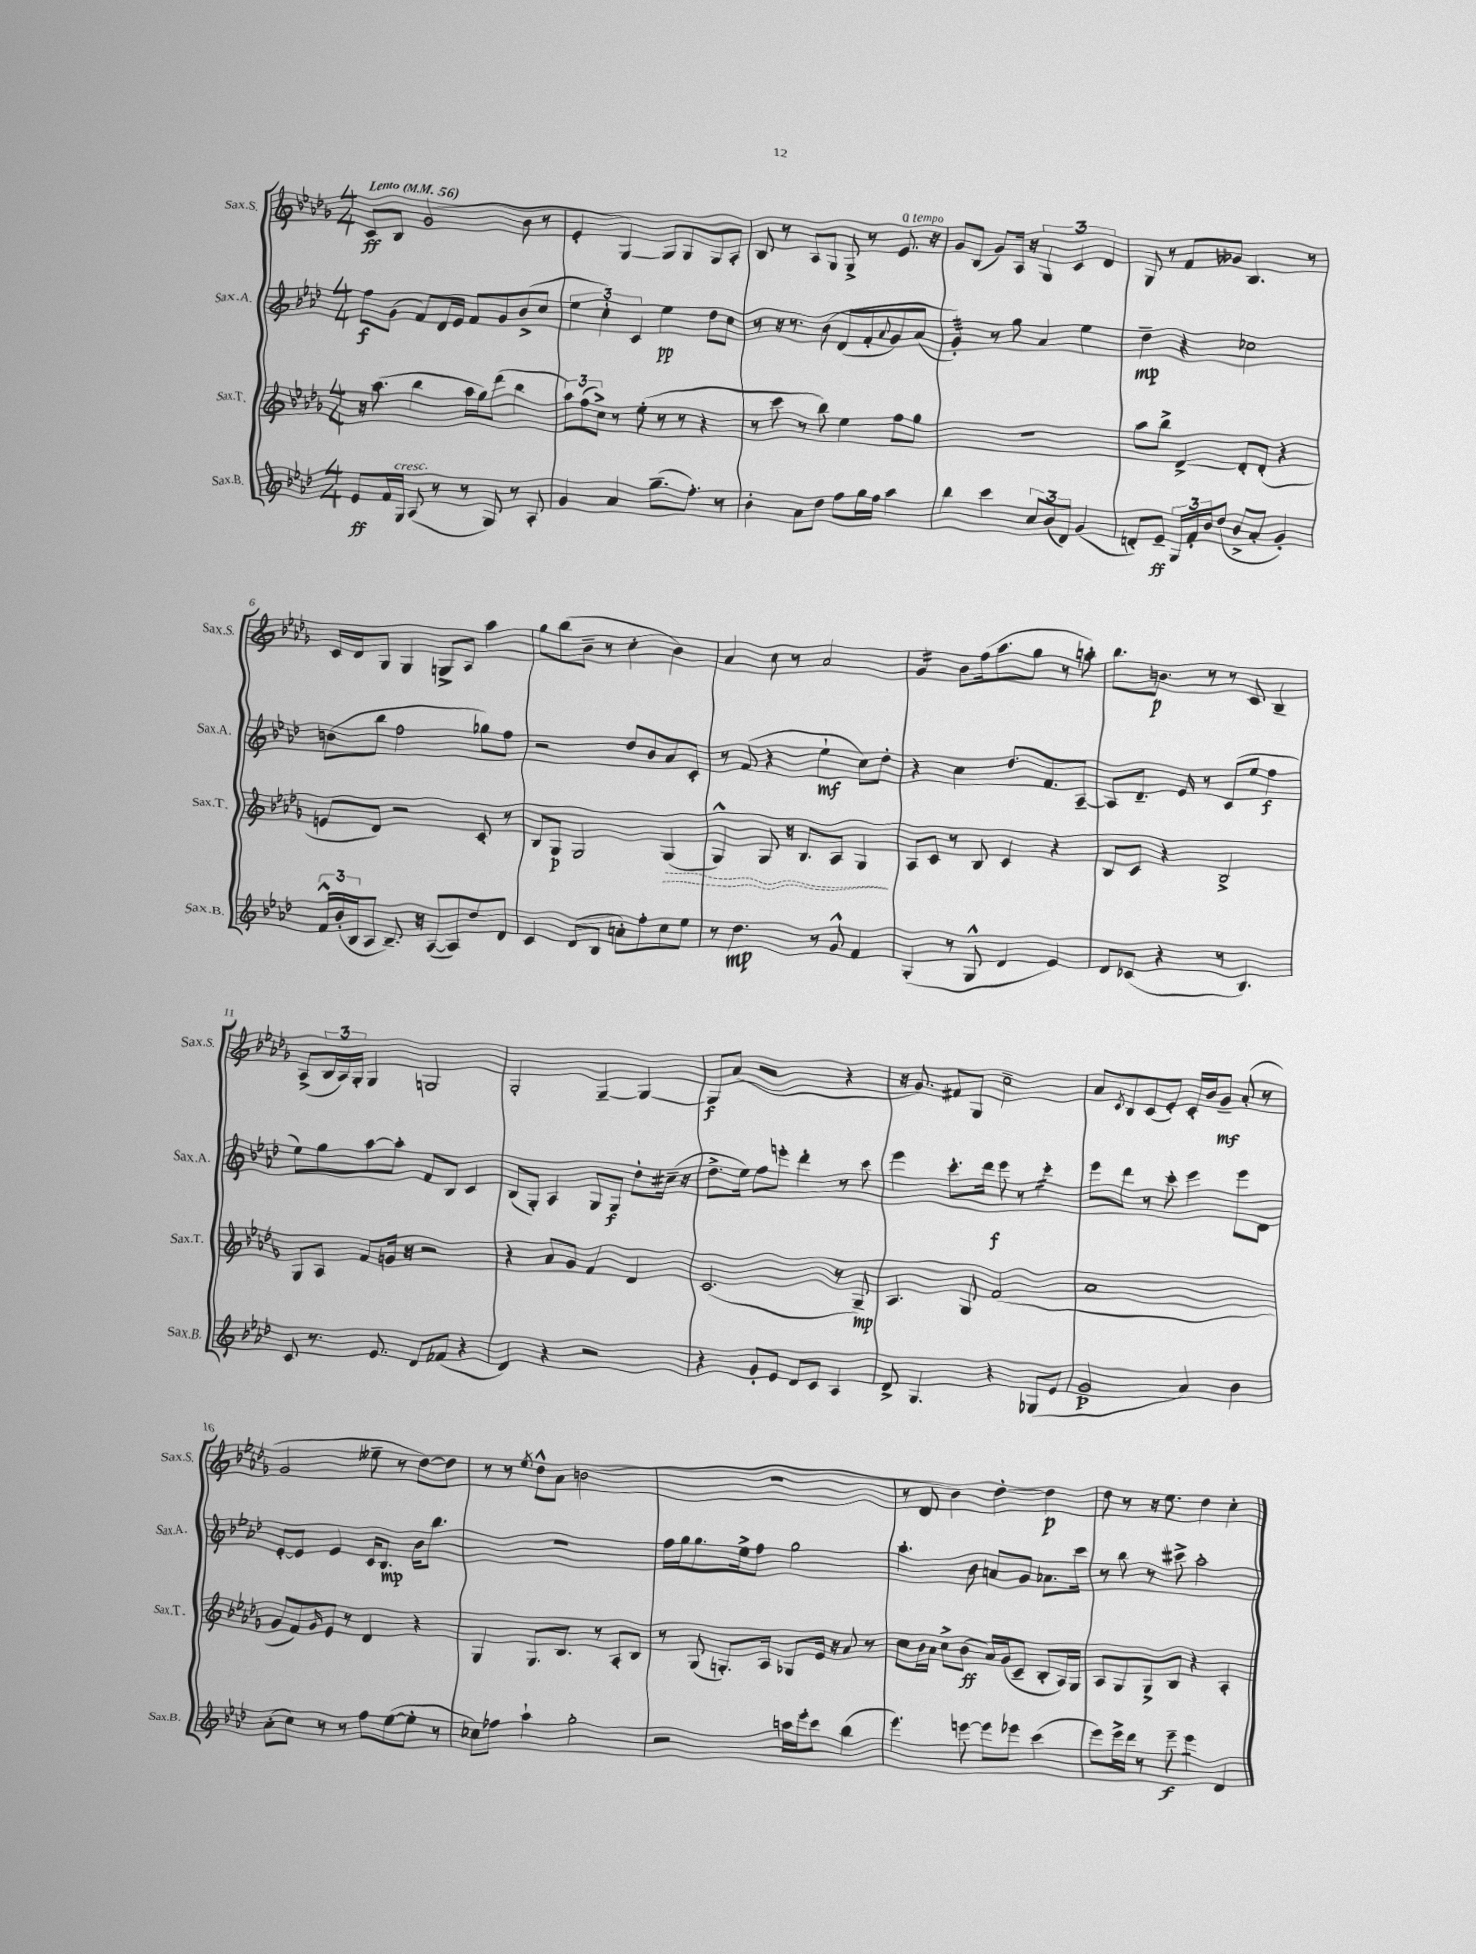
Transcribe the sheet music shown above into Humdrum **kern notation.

**kern	**kern	**kern	**kern
*staff4	*staff3	*staff2	*staff1
*clefG2	*clefG2	*clefG2	*clefG2
*k[b-e-a-d-]	*k[b-e-a-d-g-]	*k[b-e-a-d-]	*k[b-e-a-d-g-]
*M4/4	*M4/4	*M4/4	*M4/4
*MM56	*MM56	*MM56	*MM56
8e-	16r	8ff	8c
.	(8.aa-	.	.
16f	.	(8g	8B-
16G	.	.	.
(8A-	4bb-	8f)	(2g-
8r	.	16d-	.
.	.	16e-	.
8r	16aa-	8f	.
.	16gg-)	.	.
8G)	(8ddd-	8g	.
8r	4bb-	(8b-^	8b-
8A-'	.	8cc	8r
=	=	=	=
4g	12aa-)	6ee-	4e-'
.	(12ff	.	.
.	12cc^)	6cc')	.
4a-	8r	.	[4G-)
.	.	6c	.
.	(8ee-'	.	.
(8.gg~	8r	4ee-	8G-]
.	8r	.	8G-
8.ff')	.	.	.
.	4r	8dd-	8G-
8r	.	8cc	8A-'
=	=	=	=
4b-'	8r	8r	8B-
.	8ccc	16r	8r
.	.	8.r	.
8a-	8r	.	8A-
8dd-	8bb-)	&(8b-	8G-
8ff	4ee-	(8d-	8G-^
16gg	.	8f'	8r
16ff	.	.	.
.	.	8qqa-	.
4aa-	8ff	8g)	8.e-
.	8gg-	(8a-	.
.	.	.	16r
=	=	=	=
4bb-	1r	4g')&)	8g-
.	.	.	(8B-
4ccc	.	8r	8g-)
.	.	8gg	16A-
.	.	.	16r
12cc	.	4a-	6G-
(12b-	.	.	.
12d-)	.	.	6c
(4g	.	4ee-	.
.	.	.	6d-
=	=	=	=
8d')	8aa-	4dd-~	8G-
8e-~	8bb-^	.	8r
24G	[4d-^	4r	8f
24f'	.	.	.
24b-	.	.	.
(8dd-	.	.	8g--
8b-^	8d-']	2cc-	4.B-
8a-'	(8d-'	.	.
4g')	4r	.	.
.	.	.	8r
=	=	=	=
24f^^	8e	(8b	16c
(24b-'	.	.	.
.	.	.	16d-
24B-	.	.	.
8A-	8d-)	8bb-	8G-
8.B-~)	2r	2ff	4G-
16r	.	.	.
([8A-	.	.	8G^
8A-])	.	.	8A-
8dd-	8c'	8gg-)	4aa-
8d-	8r	8ff	.
=	=	=	=
4c	8B-	2r	8gg-
.	8G-	.	(8bb-
(8d-	2G-	.	8b-~
8B-	.	.	8r
8a')	.	8dd-	4cc'
8ff'	.	8b-	.
8cc	(4G-	8a-	4b-)
8ee-	.	8c'	.
=	=	=	=
8r	4G-^^)	8r	4a-
4.dd-	.	(8f	.
.	8G-	4r	8cc
.	16r	.	8r
.	8.B-	.	.
8r	.	4ee-`	2a-
8g^^	8A-	.	.
4f	4G-	8cc)	.
.	.	8dd-'	.
=	=	=	=
(4G'	8A-	4r	4g-
.	8c	.	.
8r	8r	4cc	8b-
8G^^	8B-	.	(16ff
.	.	.	8.aa-
4d-	4c	8.dd-	.
.	.	.	8gg-
.	.	8.f	.
4e-)	4r	.	8r
.	.	[8A-~	8aa')
=	=	=	=
8d-	8B-	8A-]	8.bb-
(8c-	8c	8.d-~	.
.	.	.	8.b
4r	4r	.	.
.	.	16e-	.
.	.	8r	8r
8r	2B-^	(8c	8r
4.B-)	.	8ee-	8c
.	.	4ff	4B-~
=	=	=	=
8c	8G-	8ee-)	(8A-^
8.r	8A-	8gg	24B-
.	.	.	24A-)
.	.	.	24G-'
.	8f	[8aa-	4G-
8.e-	.	.	.
.	16g	8aa-']	.
.	16r	.	.
8d-	2r	8f	2G
(8f-	.	8B-	.
4r	.	4c	.
=	=	=	=
4d-)	4r	(8B-	2G-'
.	.	8G')	.
4r	8a-	4A-	.
.	8g-	.	.
2r	4f	8G	[4G-~
.	.	8G	.
.	4d-	8dd-'	4G-_
.	.	(16cc#~	.
.	.	16r	.
=	=	=	=
4r	(2.c	8.dd-^	8G-]
.	.	.	(8a-
.	.	16ee-)	.
8g'	.	8ff	2r
8e-	.	8eee'	.
8d-	.	4ddd-'	.
8c	.	.	.
4A-	8r	8r	4r
.	8G-~)	8ccc	.
=	=	=	=
8d-^	4.A-	4eee-	16r
.	.	.	8.g-)
4.G	.	.	.
.	.	8.ccc'	8f#
.	8G-	.	8G-
.	.	16ddd-	.
4r	(2f	8eee-	2cc~
.	.	8r	.
(8G-	.	4ccc'	.
8e-	.	.	.
=	=	=	=
2g	1a-	8eee-	8a-
.	.	.	8qc
.	.	8ddd-	8B-
.	.	8r	(8c
.	.	8ccc'	8e-')
4a-)	.	4eee-	16c'
.	.	.	16b-
.	.	.	8g-~
4b-	.	8eee-	(8a-'
.	.	8d-	8r
=	=	=	=
(8a-'	8g-	[8e-'	2g-
8cc)	8f)	8e-]	.
.	16qqg-	.	.
8r	8e-	4e-	.
8r	8r	.	.
8ff	4d-	16c	8ee--~
.	.	8.B-	.
([8ee-	.	.	8r
8ee-']	4r	16b-	[8dd-)
.	.	8.bb-	.
8r	.	.	8dd-]
=	=	=	=
8cc-)	4G-	1r	8r
8ff-	.	.	8r
.	.	.	8qee-
4aa-`	8.G-	.	8dd-^^
.	.	.	8a-
.	8.B-	.	.
2gg'	.	.	(2b
.	8r	.	.
.	8A-'	.	.
.	8B-	.	.
=	=	=	=
2r	8r	16ff	1r
.	.	16gg	.
.	(8G-	8.gg	.
.	8.G')	.	.
.	.	16ee-^	.
.	.	8ff	.
.	16A-	.	.
16aa	8G-	2gg	.
16eee-'	.	.	.
8ccc	16e-	.	.
.	16r	.	.
(4bb-	8a-	.	.
.	8r	.	.
=	=	=	=
4.eee-)	8cc	4.aa-'	8r
.	16b-	.	8d-
.	16a-	.	.
.	8cc^	.	4b-)
[8eee	(8b-	8b-	.
8eee]	16a-)	8a	[4dd-'
.	(16g-	.	.
8eee-	8c~	8g	.
(4ccc	8B-'	8.a-	4dd-]
.	16A-)	.	.
.	16G-	16ccc	.
=	=	=	=
8eee-)	8A-	8r	8dd-
16eee-^	8G-	8bb-	8r
16ddd-	.	.	.
8r	8G-^	8r	16r
.	.	.	8.ee-
8eee-~	8B-	8ccc#^	.
4eee-	4r	2aa-'	4dd-
4d-	4A-'	.	4cc'
==	==	==	==
*-	*-	*-	*-
